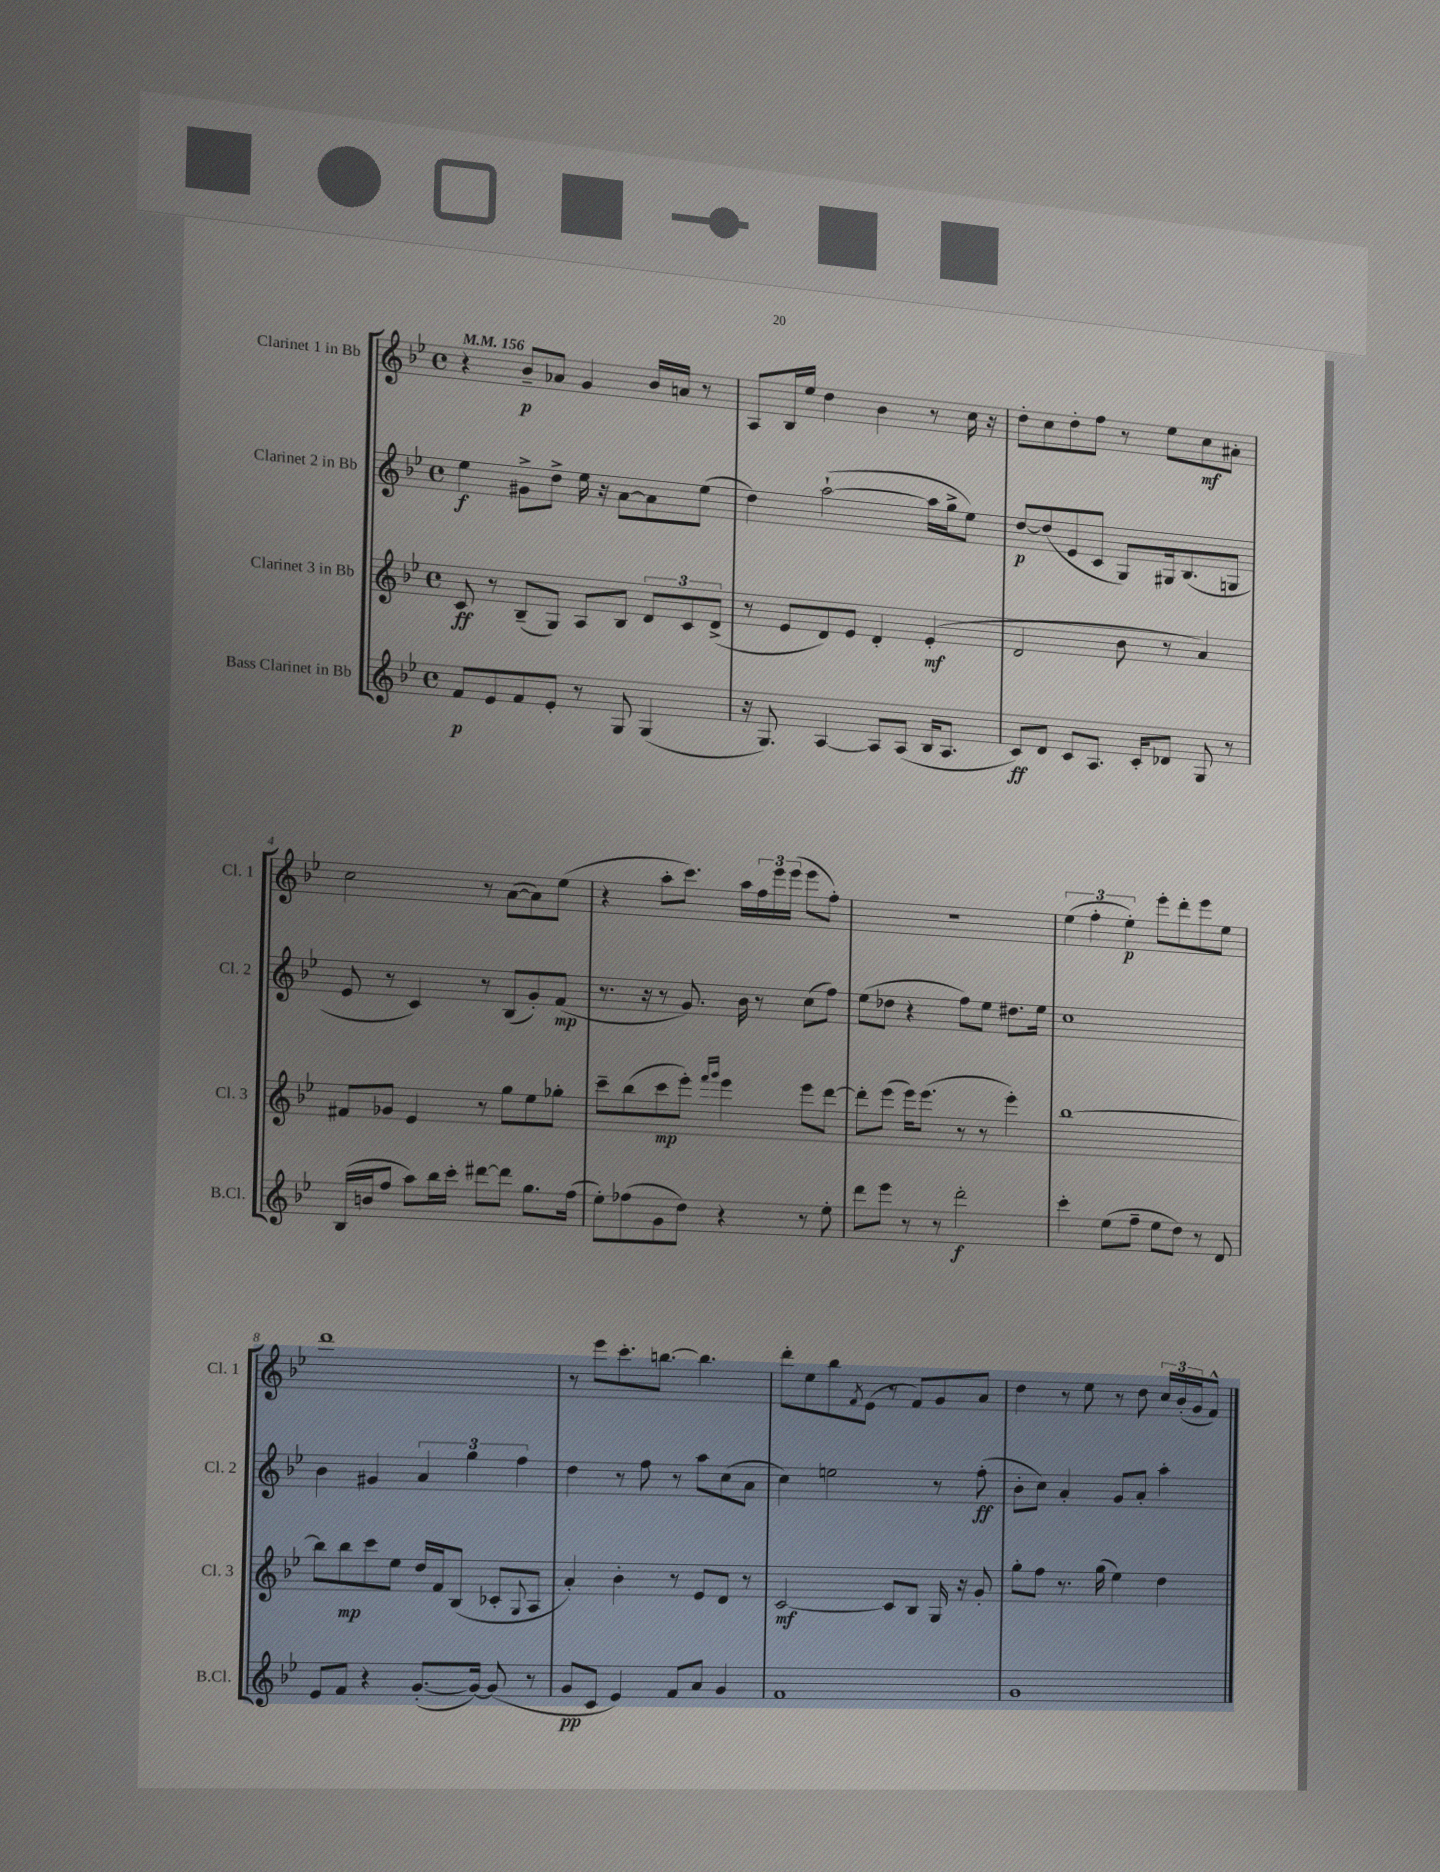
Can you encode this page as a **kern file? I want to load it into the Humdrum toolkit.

**kern	**dynam	**kern	**dynam	**kern	**dynam	**kern	**dynam
*part4	*part4	*part3	*part3	*part2	*part2	*part1	*part1
*staff4	*staff4	*staff3	*staff3	*staff2	*staff2	*staff1	*staff1
*I"Bass Clarinet in Bb	*	*I"Clarinet 3 in Bb	*	*I"Clarinet 2 in Bb	*	*I"Clarinet 1 in Bb	*
*I'B.Cl.	*	*I'Cl. 3	*	*I'Cl. 2	*	*I'Cl. 1	*
*clefG2	*	*clefG2	*	*clefG2	*	*clefG2	*
*k[b-e-]	*	*k[b-e-]	*	*k[b-e-]	*	*k[b-e-]	*
*M4/4	*	*M4/4	*	*M4/4	*	*M4/4	*
*met(c)	*	*met(c)	*	*met(c)	*	*met(c)	*
*MM156	*	*MM156	*	*MM156	*	*MM156	*
=1	=1	=1	=1	=1	=1	=1	=1
8f/L	p	8c/	ff	4ee-\	f	4r	.
8e-/	.	8r	.	.	.	.	.
8f/	.	(8B-~/L	.	8g#X^\L	.	8b-~/L	p
8e-'/J	.	8G/J)	.	8dd^\J	.	8a-X/J	.
8r	.	8A/L	.	16ee-\	.	4g/	.
.	.	.	.	16r	.	.	.
8G/	.	8B-/J	.	[8a\L	.	.	.
(4G/	.	12d/L	.	8a\]	.	16b-/LL	.
.	.	.	.	.	.	16an/JJ	.
.	.	12c/	.	.	.	.	.
.	.	.	.	(8ee-\J	.	8r	.
.	.	(12d^/J	.	.	.	.	.
=2	=2	=2	=2	=2	=2	=2	=2
16r	.	8r	.	4dd\)	.	8A/L	.
8.G/)	.	.	.	.	.	.	.
.	.	8e-/L	.	.	.	16B-/L	.
.	.	.	.	.	.	16ee-/JJ	.
[4A/	.	8d/)	.	([2aa`\	.	4dd\	.
.	.	8e-/J	.	.	.	.	.
8A/L]	.	4d'/	.	.	.	4b-\	.
(8A/J	.	.	.	.	.	.	.
16B-/KL	.	(4e-'/	mf	16aa\LL]	.	8r	.
8.A/J	.	.	.	16gg^\J	.	.	.
.	.	.	.	8ee-\J)	.	16cc\	.
.	.	.	.	.	.	16r	.
=3	=3	=3	=3	=3	=3	=3	=3
8c/L)	ff	2d/	.	[8dd/L	p	8dd'\L	.
8d/J	.	.	.	(8dd/]	.	8cc\	.
8c/L	.	.	.	8e-/	.	8dd'\	.
8.A/J	.	.	.	8c/J	.	8ff\J	.
.	.	8b-\	.	8G/L)	.	8r	.
16c'/KL	.	.	.	.	.	.	.
8d-X/J	.	8r	.	16G#X/k	.	8ee-\L	.
.	.	.	.	(8.B-/	.	.	.
8G/	.	4a/)	.	.	.	8cc\	mf
8r	.	.	.	8Gn/J	.	8a#X'\J	.
!!LO:LB:g=z
=4	=4	=4	=4	=4	=4	=4	=4
(16B-/LL	.	8f#X/L	.	8e-/	.	2cc\	.
16bn/J	.	.	.	.	.	.	.
8ff/J	.	8g-X/J	.	8r	.	.	.
8aa\L)	.	4e-/	.	4c/)	.	.	.
16bb-\L	.	.	.	.	.	.	.
16ccc'\JJ	.	.	.	.	.	.	.
[8ddd#X\L	.	8r	.	8r	.	8r	.
8ddd#\J]	.	8gg\L	.	(8B-/L	.	([8a\L	.
8.gg\L	.	8ee-\	.	8g'/)	.	8a\])	.
.	.	8gg-X'\J	.	(8f/J	mp	(8ee-\J	.
(16ff\Jk	.	.	.	.	.	.	.
=5	=5	=5	=5	=5	=5	=5	=5
8ee-'\L)	.	8ccc~\L	.	8.r	.	4r	.
(8ff-X\	.	(8bb-\	.	.	.	.	.
.	.	.	.	16r	.	.	.
8g\	.	8ccc\	mp	8r	.	8aa'\L	.
8dd\J)	.	8eee-'\J)	.	8.g/)	.	8.ccc\J)	.
.	.	16qqfff/LL	.	.	.	.	.
.	.	16qqggg/JJ	.	.	.	.	.
4r	.	4eee-\	.	.	.	.	.
.	.	.	.	16b-\	.	16aa\LL	.
.	.	.	.	8r	.	24ff\	.
.	.	.	.	.	.	24eee-\	.
.	.	.	.	.	.	(24eee-\JJ	.
8r	.	8eee-\L	.	(8cc\L	.	8eee-\L	.
8ee-'\	.	[8ddd\J	.	8ff\J)	.	8ff'\J)	.
=6	=6	=6	=6	=6	=6	=6	=6
8ddd\L	.	8ddd'\L]	.	(8ee-\L	.	1r	.
8eee-\J	.	(8eee-\J	.	8dd-X\J	.	.	.
8r	.	16eee-\KL)	.	4r	.	.	.
.	.	(8.eee-\J	.	.	.	.	.
8r	.	.	.	.	.	.	.
2ddd'\	f	8r	.	8ff\L)	.	.	.
.	.	8r	.	8ee-\J	.	.	.
.	.	4eee-'\)	.	8.dd#X\L	.	.	.
.	.	.	.	16ee-\Jk	.	.	.
=7	=7	=7	=7	=7	=7	=7	=7
4ccc'\	.	[1bb-	.	1cc	.	(6ee-\	.
.	.	.	.	.	.	6ff'\	.
(8ee-\L	.	.	.	.	.	.	.
.	.	.	.	.	.	6ee-'\)	p
8ff~\J	.	.	.	.	.	.	.
8ee-\L	.	.	.	.	.	8eee-'\L	.
8dd\J)	.	.	.	.	.	8ddd'\	.
8r	.	.	.	.	.	8eee-\	.
8d/	.	.	.	.	.	8ee-\J	.
!!LO:LB:g=z
=8	=8	=8	=8	=8	=8	=8	=8
8e-/L	.	8bb-\L]	.	4b-\	.	1ddd	.
8f/J	.	8bb-\	mp	.	.	.	.
4r	.	8ccc\	.	4g#X/	.	.	.
.	.	8ee-\J	.	.	.	.	.
([8.g'/L	.	16dd/LL	.	6a/	.	.	.
.	.	16f/J	.	.	.	.	.
.	.	(8B-/J	.	.	.	.	.
.	.	.	.	6gg\	.	.	.
16g/Jk_)	.	.	.	.	.	.	.
(8g/]	.	8c-X'/L	.	.	.	.	.
.	.	.	.	6ff\	.	.	.
.	.	8qqG/	.	.	.	.	.
8r	.	8A/J	.	.	.	.	.
=9	=9	=9	=9	=9	=9	=9	=9
8g/L	pp	4a'/)	.	4dd\	.	8r	.
8c/J	.	.	.	.	.	8eee-\L	.
4e-/)	.	4b-'\	.	8r	.	8.ccc'\	.
.	.	.	.	8ff\	.	.	.
.	.	.	.	.	.	[8.bbn\J	.
8f/L	.	8r	.	8r	.	.	.
8a/J	.	8e-/L	.	8aa\L	.	4.bb\]	.
4g/	.	8d/J	.	(8cc\	.	.	.
.	.	8r	.	8a\J	.	.	.
=10	=10	=10	=10	=10	=10	=10	=10
1f	.	[2c/	mf	4cc\)	.	8ddd'\L	.
.	.	.	.	.	.	8ee-\	.
.	.	.	.	2een\	.	8bb-\	.
.	.	.	.	.	.	8qf/	.
.	.	.	.	.	.	(8e-\J	.
.	.	8c/L]	.	.	.	8r	.
.	.	8B-/J	.	.	.	8f/L)	.
.	.	16G/	.	8r	.	8g/	.
.	.	16r	.	.	.	.	.
.	.	8g'/	.	(8ff'\	ff	8a/J	.
=11	=11	=11	=11	=11	=11	=11	=11
1g	.	8gg'\L	.	8b-'\L	.	4dd\	.
.	.	8ff\J	.	8cc\J)	.	.	.
.	.	8.r	.	4a'/	.	8r	.
.	.	.	.	.	.	8ee-\	.
.	.	(16gg\	.	.	.	.	.
.	.	4ee-\)	.	8g/L	.	8r	.
.	.	.	.	8a'/J	.	8dd\	.
.	.	4dd\	.	4aa'\	.	24cc/LL	.
.	.	.	.	.	.	(24b-'/	.
.	.	.	.	.	.	24g/J	.
.	.	.	.	.	.	8f^^/J)	.
==	==	==	==	==	==	==	==
*-	*-	*-	*-	*-	*-	*-	*-
